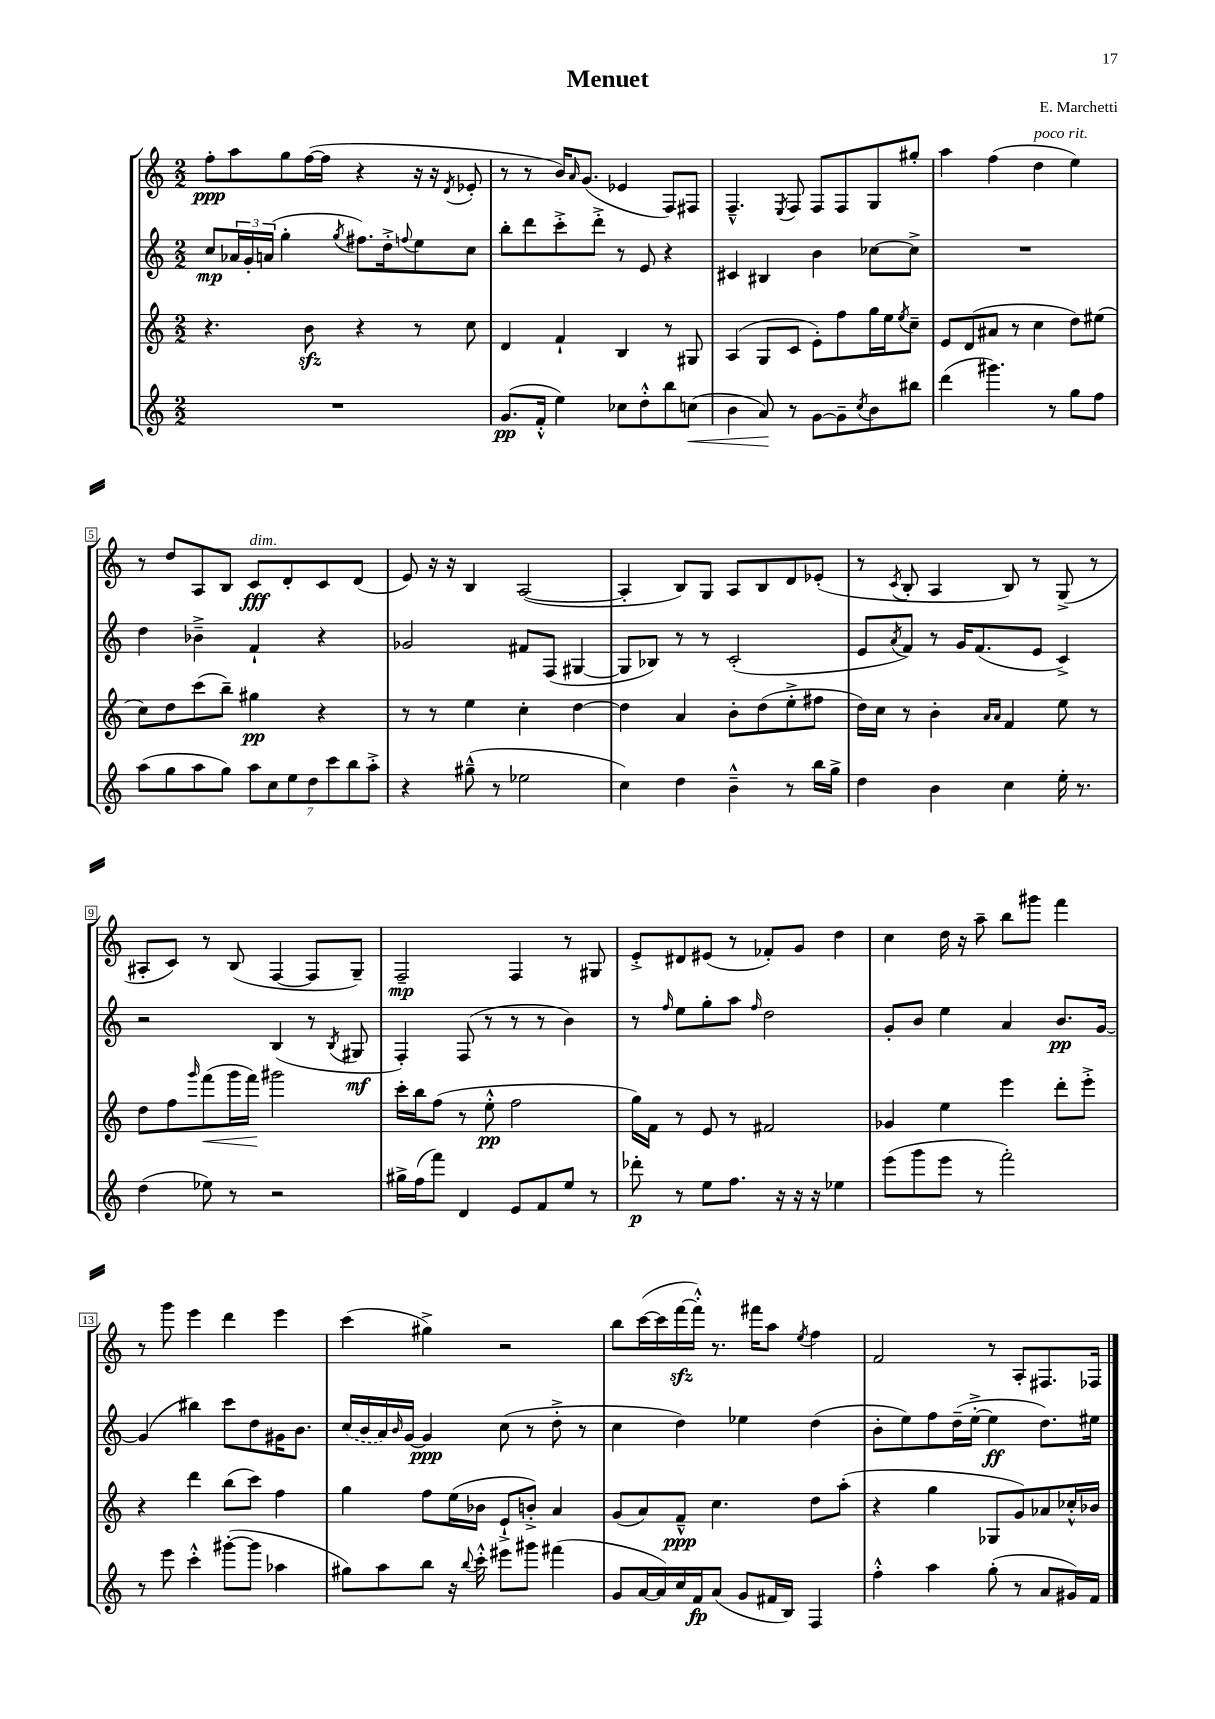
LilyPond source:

\header { title = "Menuet" composer = "E. Marchetti" }
<<
\new StaffGroup <<
\new Staff = "s0" {
    \clef treble \key c \major \numericTimeSignature \time 2/2
    f''8-.\ppp a''8 g''8 f''16~( f''16 r4 r16 r16 \acciaccatura { d'8 } ees'8-. |
    r8 r8 b'16) \grace { a'16 } g'8.( ees'4 f8) fis8 |
    f4.---^ \acciaccatura { e8 } f8 f8 f8 g8 gis''8-. |
    a''4 f''4( d''4^\markup { \italic "poco rit." } e''4) |
    r8 d''8 a8 b8 c'8\fff^\markup { \italic "dim." } d'8-. c'8 d'8( |
    e'8) r16 r16 b4 a2~( |
    a4-. b8) g8 a8 b8 d'8 ees'8-.( |
    r8 \acciaccatura { c'8 } b8-. a4 b8) r8 g8->( r8 |
    ais8-. c'8) r8 b8( f4~ f8 g8--) |
    f2--\mp f4 r8 gis8 |
    e'8-.-> dis'8 eis'8( r8 fes'8-.) g'8 d''4 |
    c''4 d''16 r16 a''8-- b''8 gis'''8 f'''4 |
    r8 g'''8 e'''4 d'''4 e'''4 |
    c'''4( gis''4->) r2 |
    b''8 c'''16~( c'''16 f'''16~\sfz f'''16-.-^) r8. fis'''16 a''8 \acciaccatura { e''8 } f''4 |
    f'2 r8 a8-. fis8. fes16 \bar "|." |
}
\new Staff = "s1" {
    \clef treble \key c \major \numericTimeSignature \time 2/2
    c''8\mp \tuplet 3/2 { aes'16 g'16-. a'16( } g''4-. \acciaccatura { g''8 } fis''8.) d''16-.-> \appoggiatura { f''8 } e''8 c''8 |
    b''8-. d'''8 c'''8-.-> d'''8-.-> r8 e'8 r4 |
    cis'4 bis4 b'4 ces''8~ ces''8-> |
    R1 |
    d''4 bes'4---> f'4-! r4 |
    ges'2 fis'8 f8( gis4~ |
    gis8 bes8) r8 r8 c'2-.( |
    e'8 \acciaccatura { a'8 } f'8) r8 g'16 f'8.( e'8 c'4->) |
    r2 b4( r8 \acciaccatura { b8 } gis8\mf |
    f4-.) f8( r8 r8 r8 b'4) |
    r8 \grace { f''16 } e''8 g''8-. a''8 \grace { f''16 } d''2 |
    g'8-. b'8 e''4 a'4 b'8.\pp g'16~ |
    g'4( bis''4) c'''8 d''8 gis'16 b'8. |
    \once \slurDashed c''16( b'16 a'16) \grace { b'16 } g'16~ g'4\ppp c''8( r8 d''8-.-> r8 |
    c''4 d''4) ees''4 d''4( |
    b'8-. e''8) f''8 d''16--( e''16~-.-> e''4\ff d''8.) eis''16 \bar "|." |
}
\new Staff = "s2" {
    \clef treble \key c \major \numericTimeSignature \time 2/2
    r4. b'8\sfz r4 r8 c''8 |
    d'4 f'4-! b4 r8 gis8 |
    a4( g8 c'8 e'8-.) f''8 g''16 e''16 \acciaccatura { e''8 } c''8-- |
    e'8 d'8( ais'8 r8 c''4 d''8) eis''8( |
    c''8) d''8 c'''8( b''8--) gis''4\pp r4 |
    r8 r8 e''4 c''4-. d''4~ |
    d''4 a'4 b'8-. d''8( e''8-.-> fis''8 |
    d''16) c''16 r8 b'4-. \grace { a'16 a'16 } f'4 e''8 r8 |
    d''8 f''8 \grace { g'''16 } f'''8\<( g'''16 f'''16\!) gis'''2 |
    c'''16-. b''16 f''8( r8 e''8-.-^\pp f''2 |
    g''16) f'16 r8 e'8 r8 fis'2 |
    ges'4 e''4 e'''4 d'''8-. e'''8-.-> |
    r4 d'''4 b''8( c'''8) f''4 |
    g''4 f''8 e''16( bes'16 e'8-!-> b'8-.->) a'4 |
    g'8( a'8) f'8---^\ppp c''4. d''8 a''8-.( |
    r4 g''4 ges8 g'8) aes'8 ces''16-.-^ bes'16 \bar "|." |
}
\new Staff = "s3" {
    \clef treble \key c \major \numericTimeSignature \time 2/2
    R1 |
    g'8.\pp( f'16-.-^ e''4) ces''8 d''8-.-^ b''8 c''8\<( |
    b'4 a'8\!) r8 g'8~ g'8-- \acciaccatura { c''8 } b'8 bis''8 |
    d'''4( gis'''4.) r8 g''8 f''8 |
    a''8( g''8 a''8 g''8) \tuplet 7/4 { a''8 c''8 e''8 d''8 c'''8 b''8 a''8-.-> } |
    r4 gis''8---^( r8 ees''2 |
    c''4) d''4 b'4---^ r8 b''16 g''16-> |
    d''4 b'4 c''4 e''16-. r8. |
    d''4( ees''8) r8 r2 |
    gis''16-> f''16( f'''8) d'4 e'8 f'8 e''8 r8 |
    des'''8-.\p r8 e''8 f''8. r16 r16 r16 ees''4 |
    e'''8( g'''8 e'''8 r8 f'''2-.) |
    r8 e'''8 c'''4-.-^ gis'''8~-.( gis'''8 aes''4 |
    gis''8) a''8 b''8 r16 \appoggiatura { b''8 } c'''16-.-^ eis'''8 gis'''8 fis'''4( |
    g'8 a'16~ a'16) c''16 f'16\fp a'8( g'8 fis'16 b16) f4 |
    f''4-.-^ a''4 g''8-.( r8 a'8 gis'16) f'16 \bar "|." |
}
>>
>>
\layout { \context { \Score \override BarNumber.stencil = #(make-stencil-boxer 0.1 0.3 ly:text-interface::print) } }
